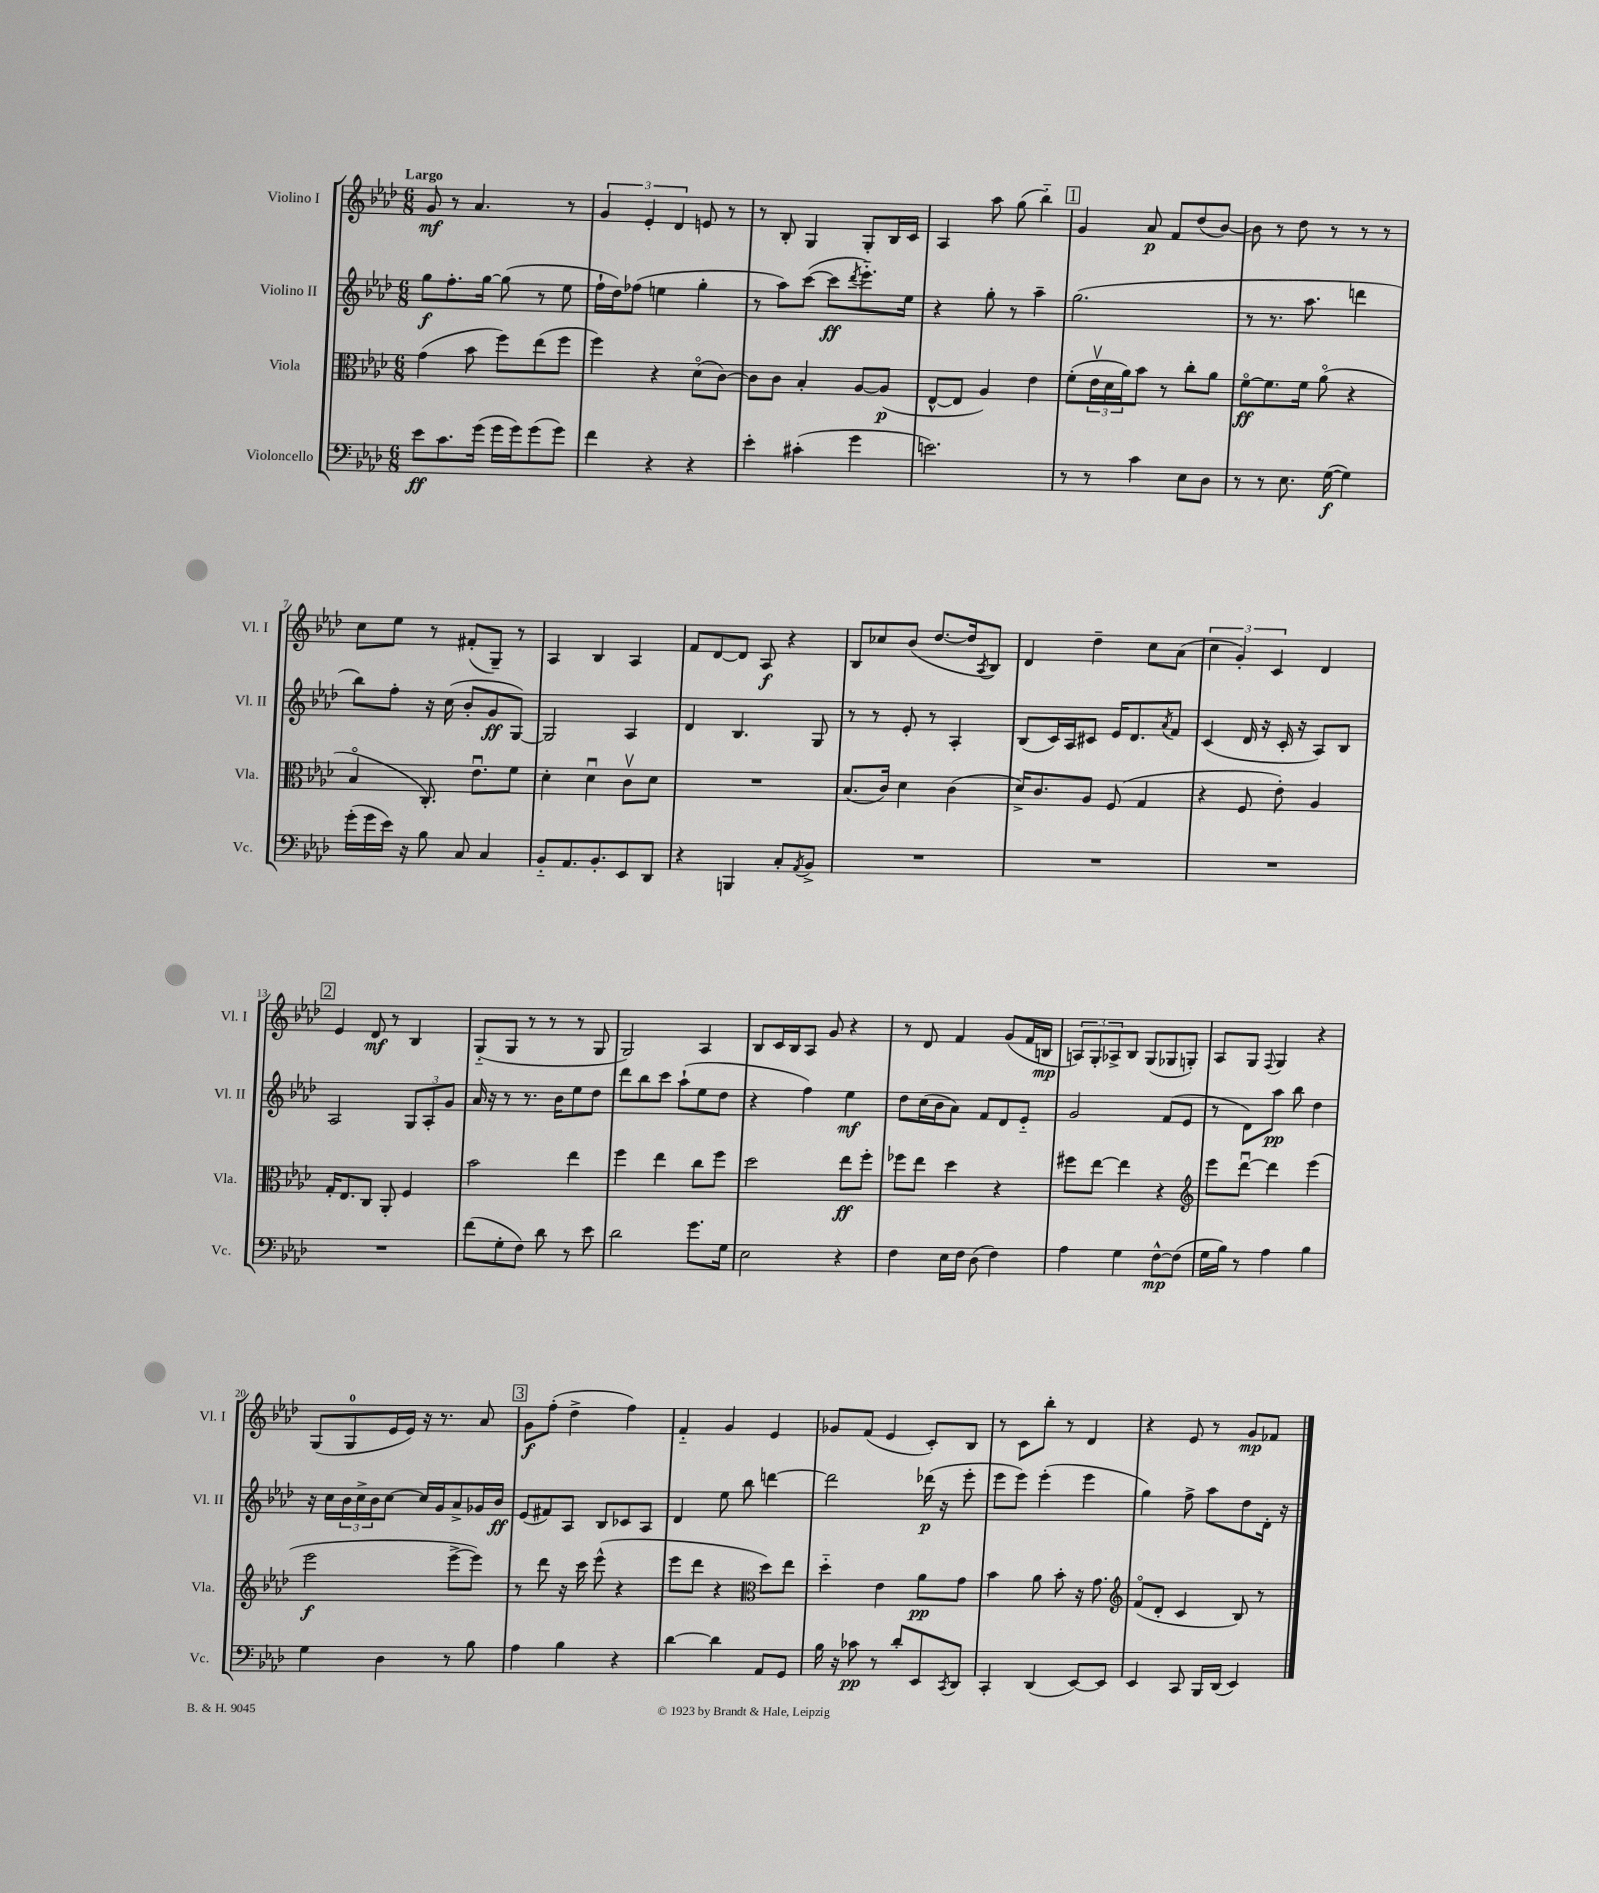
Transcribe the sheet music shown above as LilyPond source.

<<
\new StaffGroup <<
\new Staff = "s0" \with { instrumentName = "Violino I" shortInstrumentName = "Vl. I" } {
    \clef treble \key aes \major \numericTimeSignature \time 6/8 \tempo "Largo"
    g'8\mf r8 aes'4. r8 |
    \tuplet 3/2 { g'4 ees'4-. des'4 } e'8 r8 |
    r8 bes8-. g4 g8-. bes16 c'16 |
    aes4 aes''8 g''8( bes''4-_) |
    \mark \markup { \box "1" } g'4 aes'8\p f'8 des''8( bes'8~) |
    bes'8 r8 des''8 r8 r8 r8 |
    c''8 ees''8 r8 fis'8-.( g8--) r8 |
    aes4 bes4 aes4 |
    f'8 des'8~ des'8 aes8\f r4 |
    bes8 ces''8 bes'8( des''8.~ des''16 \acciaccatura { aes8 } bes8) |
    des'4 des''4-- c''8 aes'8( |
    \tuplet 3/2 { c''4 g'4-.) c'4 } des'4 |
    \mark \markup { \box "2" } ees'4 des'8\mf r8 bes4 |
    g8-_( g8 r8 r8 r8 g8 |
    g2) aes4 |
    bes8 c'16 bes16 aes8 g'8 r4 |
    r8 des'8 f'4 g'8( f'16 b16\mp |
    \tuplet 3/2 { a8) g8-. aes8-> } bes8 g8( ges8 g8-.) |
    aes8 g8 \appoggiatura { f8 } g4 r4 |
    g8( g8-0 ees'16 ees'16) r16 r8. aes'8 |
    \mark \markup { \box "3" } g'8\f f''8-.( des''4-> f''4) |
    f'4-_ g'4 ees'4 |
    ges'8 f'8( ees'4 c'8-.) bes8 |
    r8 c'8 bes''8-. r8 des'4 |
    r4 ees'8 r8 g'8\mp fes'8 \bar "|." |
}
\new Staff = "s1" \with { instrumentName = "Violino II" shortInstrumentName = "Vl. II" } {
    \clef treble \key aes \major \numericTimeSignature \time 6/8
    g''8\f f''8.-. g''16~ g''8( r8 ees''8 |
    f''16-! des''16) fes''8( e''4 g''4-. |
    r8 aes''8) c'''8~( c'''8\ff \acciaccatura { des'''8 } ees'''8.-_) ees''16 |
    r4 g''8-. r8 aes''4-- |
    \mark \markup { \box "1" } g''2.( |
    r8 r8. aes''8. d'''4 |
    bes''8) f''8-. r16 c''16( bes'8-. g'8\ff g8~) |
    g2 aes4 |
    des'4 bes4. g8 |
    r8 r8 ees'8-. r8 aes4-. |
    bes8( c'16) aes16 cis'8 ees'16 des'8. \acciaccatura { aes'8 } f'8 |
    c'4( des'16 r16 c'16-. r16 aes8) bes8 |
    \mark \markup { \box "2" } aes2 \tuplet 3/2 { g8 aes8-. g'8 } |
    aes'16 r16 r8 r8. bes'16 ees''8 des''8 |
    des'''8 bes''8 c'''8 aes''8-!( ees''8 des''8 |
    r4 f''4) ees''4\mf |
    des''8 c''16( bes'16 aes'8) f'8 des'8 ees'8-_ |
    g'2 f'8( ees'8 |
    r8 des'8) aes''8\pp bes''8 des''4 |
    r16 c''16 \tuplet 3/2 { bes'16 c''16-> bes'16 } c''8~ c''16 g'16 aes'8-> ges'16 bes'16\ff |
    \mark \markup { \box "3" } ees'8( fis'8) aes8 bes8 ces'8 aes8 |
    des'4 ees''8 bes''8 d'''4~ |
    d'''2 des'''16\p( r16 ees'''8-. |
    ees'''8 ees'''8) ees'''4-.( ees'''4 |
    g''4) f''8-> aes''8 des''8 des'16-. r16 \bar "|." |
}
\new Staff = "s2" \with { instrumentName = "Viola" shortInstrumentName = "Vla." } {
    \clef alto \key aes \major \numericTimeSignature \time 6/8
    g'4( bes'8 f''8) ees''8( f''8 |
    f''4) r4 des'8\flageolet( c'8~) |
    c'8 c'8 bes4-. aes8~ aes8\p( |
    ees8~-^ ees8 aes4) ees'4 |
    \mark \markup { \box "1" } f'8-.( \tuplet 3/2 { ees'16\upbow des'16 aes'16) } bes'8 r8 c''8-. aes'8 |
    f'8~\flageolet\ff f'8. f'16 aes'8\flageolet( r4 |
    bes4\flageolet c8.-.) ees'8.\downbow f'8 |
    des'4-. des'4\downbow c'8\upbow des'8 |
    R2. |
    bes8.( c'16) des'4 c'4( |
    des'16->) c'8. aes8 f8( g4 |
    r4 f8 ees'8-.) aes4 |
    \mark \markup { \box "2" } g16-. ees8. c8 aes,8-. f4 |
    bes'2 ees''4 |
    f''4 ees''4 c''8 f''8 |
    des''2 ees''8\ff f''8-. |
    fes''8 ees''8 des''4 r4 |
    fis''8 ees''8~ ees''4 r4 |
    \clef treble ees'''8 des'''8~\downbow des'''4 ees'''4( |
    ees'''2\f ees'''8~-> ees'''8) |
    \mark \markup { \box "3" } r8 des'''8 r16 c'''16 ees'''8-^( r4 |
    ees'''8 des'''8 r4 \clef alto des''8) ees''8 |
    des''4-_ ees'4 aes'8\pp g'8 |
    bes'4 aes'8 bes'8-. r16 g'8. |
    \clef treble f'8\flageolet( des'8-. c'4 bes8) r8 \bar "|." |
}
\new Staff = "s3" \with { instrumentName = "Violoncello" shortInstrumentName = "Vc." } {
    \clef bass \key aes \major \numericTimeSignature \time 6/8
    ees'8\ff c'8. g'16( g'16 g'16) g'8( g'8) |
    f'4 r4 r4 |
    ees'4-. cis'4-.( g'4 |
    e'2.) |
    \mark \markup { \box "1" } r8 r8 c'4 ees8 des8 |
    r8 r8 ees8. g16~\f( g4) |
    g'16-.( g'16 ees'16) r16 bes8 c8 c4 |
    bes,8-_ aes,8. bes,8.-. ees,8 des,8 |
    r4 b,,4 c8-. \acciaccatura { aes,8 } bes,8-> |
    R2. |
    R2. |
    R2. |
    \mark \markup { \box "2" } R2. |
    f'8( g8-. f8) des'8 r8 ees'8 |
    des'2 g'8. g16 |
    ees2 r4 |
    f4 ees16 f16 des8( f4) |
    aes4 g4 f8~-^\mp f8( |
    g16 bes16) r8 aes4 bes4 |
    g4 des4 r8 bes8 |
    \mark \markup { \box "3" } aes4 bes4 r4 |
    des'4~ des'4 aes,8 g,8 |
    bes16 r16 ces'8\pp r8 des'8-. ees,8 \acciaccatura { c,8 } des,8 |
    c,4-. des,4( ees,8~) ees,8 |
    ees,4 c,8 bes,,16 des,16( ees,4) \bar "|." |
}
>>
>>
